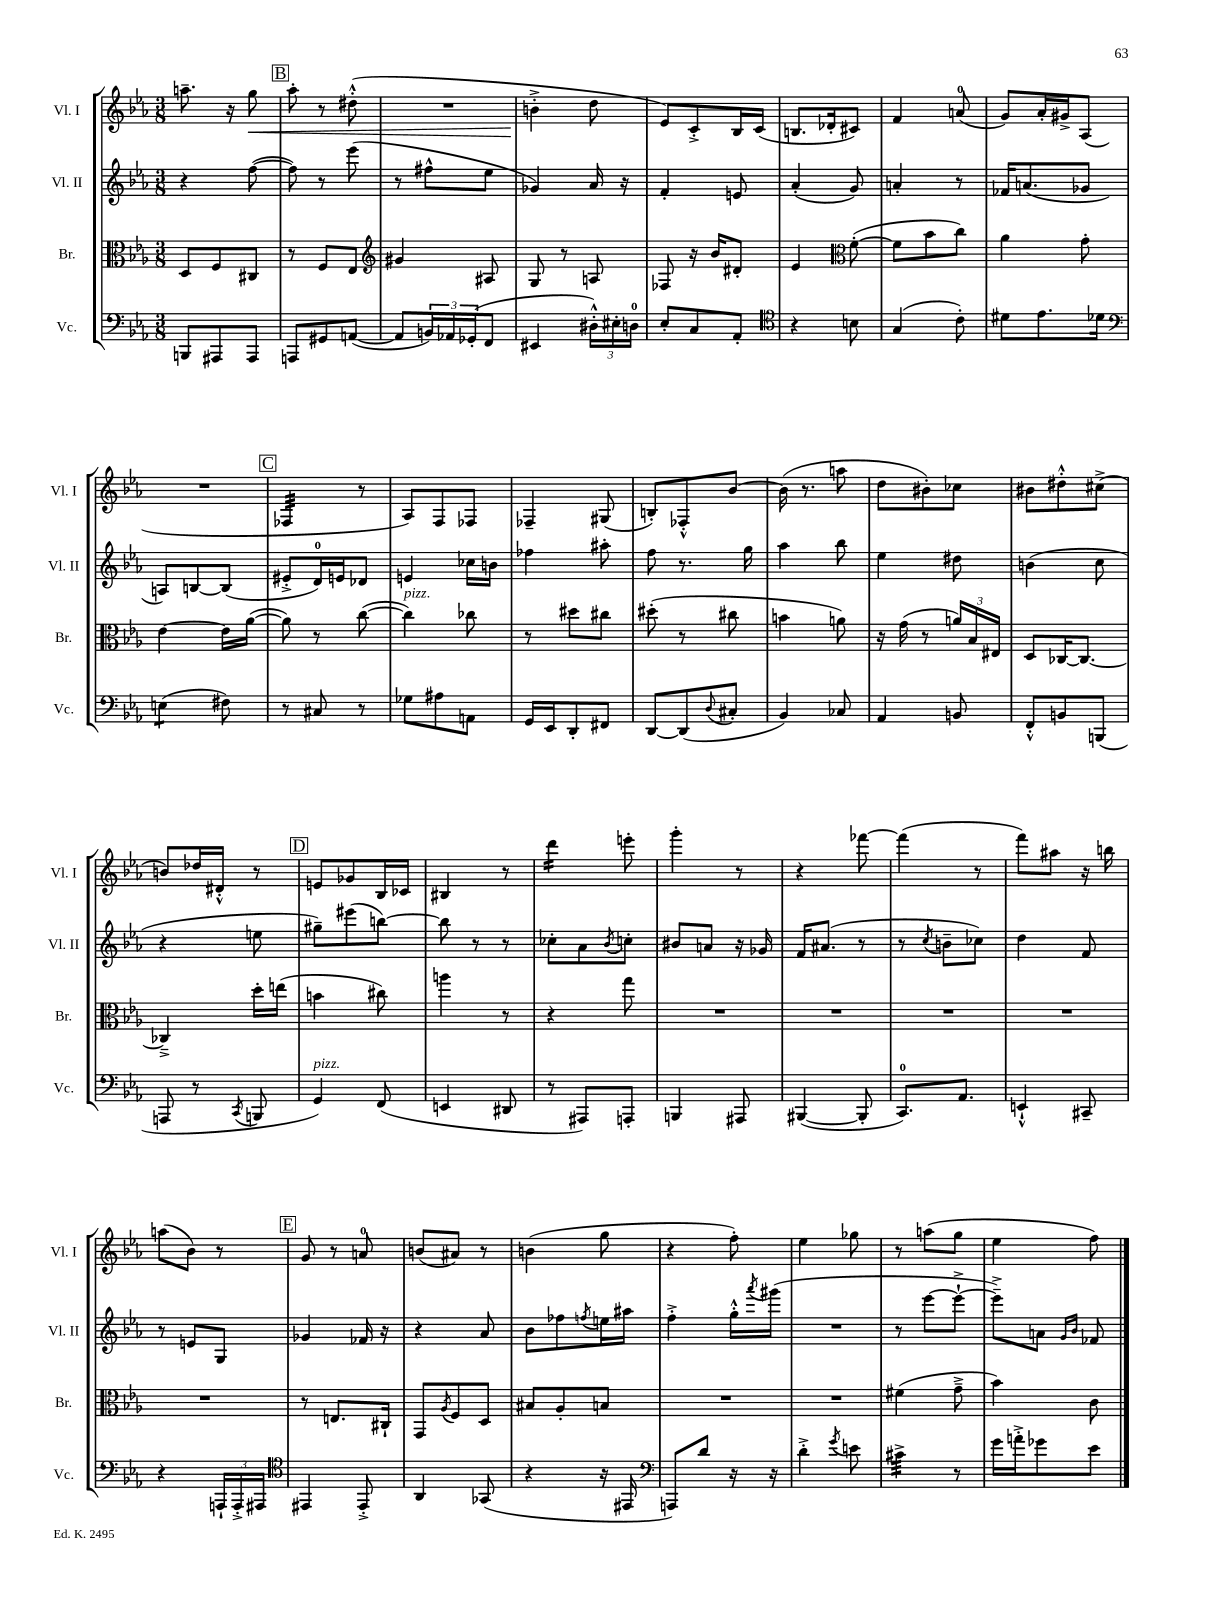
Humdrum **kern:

**kern	**kern	**kern	**kern
*staff4	*staff3	*staff2	*staff1
*clefF4	*clefC3	*clefG2	*clefG2
*k[b-e-a-]	*k[b-e-a-]	*k[b-e-a-]	*k[b-e-a-]
*M3/8	*M3/8	*M3/8	*M3/8
8BBB	8D	4r	8.aa~
8AAA#	8F	.	.
.	.	.	16r
8AAA#	8C#	([8ff	8gg
=	=	=	=
8AAA	8r	8ff])	8aa-'
8GG#	8F	8r	8r
([8AA	8E-	(8eee-	(8dd#'^^
=	=	=	=
*	*clefG2	*	*
8AA]	4g#	8r	4.r
24BB)	.	8ff#^^	.
24AA-	.	.	.
(24GG-'	.	.	.
8FF	8A#	8ee-	.
=	=	=	=
4EE#	8G	4g-)	4b'^
.	8r	.	.
24D#'^^)	8A	16a-	8dd
24E#'	.	.	.
.	.	16r	.
24D	.	.	.
=	=	=	=
8E-'	8F-	4f'	8e-)
8C	16r	.	8c'^
.	16b-	.	.
8AA-'	8d#'	8e	16B-
.	.	.	(16c
=	=	=	=
*clefC4	*	*	*
4r	4e-	(4a-'	8.B
.	.	.	16d-'
*	*clefC3	*	*
8B	([8f'	8g)	8c#)
=	=	=	=
(4G	8f]	4a'	4f
.	8b-	.	.
8c')	8cc)	8r	(8a
=	=	=	=
8d#	4a-	16f-	8g)
.	.	(8.a	.
8.e-	.	.	16a-'
.	.	.	16g#^
.	8g'	8g-	(8A-
16d-	.	.	.
=	=	=	=
*clefF4	*	*	*
(4E	[4e-	8A)	4.r
.	.	[8B	.
8F#)	16e-]	(8B]	.
.	([16a-	.	.
=	=	=	=
8r	8a-])	8e#'^	4F-
8C#	8r	16d)	.
.	.	16e	.
8r	([8cc	8d-	8r
=	=	=	=
8G-	4cc])	4e	8A-)
8A#	.	.	8F
8AA	8cc-	16cc-	8F-
.	.	16b	.
=	=	=	=
16GG	8r	4ff-	4F-~
16EE-	.	.	.
8DD'	8dd#	.	.
8FF#	8cc#	8aa#'	(8G#
=	=	=	=
[8DD	(8dd#'	8ff	8B')
(8DD]	8r	8.r	8F-'^^
8qqD	.	.	.
8C#'	8cc#	.	[8b-
.	.	16gg	.
=	=	=	=
4BB-)	4b	4aa-	(16b-]
.	.	.	8.r
8C-	8a)	8bb-	8aa
=	=	=	=
4AA-	16r	4ee-	8dd
.	(16g	.	.
.	8r	.	8b#')
8BB	24a)	8dd#	8cc-
.	24B-	.	.
.	24E#	.	.
=	=	=	=
8FF'^^	8D	(4b	8b#
8BB	[16C-	.	8dd#'^^
.	8.C-_	.	.
(8BBB	.	8cc	(8cc#^
=	=	=	=
8AAA	4C-~^]	4r	8b)
8r	.	.	16dd-
.	.	.	16d#'^^
8qCC	.	.	.
8BBB	16dd'	8ee	8r
.	(16ee	.	.
=	=	=	=
4GG)	4b	8gg#~)	8e
.	.	(8eee#	8g-
(8FF	8cc#)	[8bb)	16B-
.	.	.	16c-
=	=	=	=
4EE	4aa	8bb]	4B#
.	.	8r	.
8DD#	8r	8r	8r
=	=	=	=
8r	4r	8cc-'	4ddd
8AAA#)	.	8a-	.
.	.	8qb-	.
8AAA'	8gg	8cc'	8eee'
=	=	=	=
4BBB	4.r	8b#	4ggg'
.	.	8a	.
8AAA#	.	16r	8r
.	.	16g-	.
=	=	=	=
([4BBB#	4.r	16f	4r
.	.	(8.a#	.
8BBB#']	.	8r	[8fff-
=	=	=	=
8.CC)	4.r	8r	(4fff-]
.	.	8qcc	.
.	.	8b~	.
8.AA-	.	.	.
.	.	8cc-)	8r
=	=	=	=
4EE`^^	4.r	4dd	8fff)
.	.	.	8aa#
8CC#~	.	8f	16r
.	.	.	16bb
=	=	=	=
4r	4.r	8r	(8aa
.	.	8e	8b-)
24AAA`	.	8G	8r
24AAA'^	.	.	.
24AAA#	.	.	.
=	=	=	=
*clefC4	*	*	*
4EE#	8r	4g-	8g
.	8.E	.	8r
8EE#'^	.	16f-	8a
.	16C#`	16r	.
=	=	=	=
4AA-	8GG	4r	(8b
.	8qA-	.	.
.	8F	.	8a#)
(8GG-	8D	8a-	8r
=	=	=	=
4r	8B#	8b-	(4b
.	8A-'	8ff-	.
.	.	8qff	.
16r	8B	16ee	8gg
16EE#	.	16aa#	.
=	=	=	=
*clefF4	*	*	*
8AAA)	4.r	4ff'^	4r
8d	.	.	.
16r	.	16gg'^^	8ff')
.	.	8qaaa-	.
16r	.	(16ggg#	.
=	=	=	=
4d'^	4.r	4.r	4ee-
8qg	.	.	.
8e	.	.	8gg-
=	=	=	=
4c#^	(4f#	8r	8r
.	.	[8eee-	(8aa
8r	8g~^	8eee-`^_	8gg
=	=	=	=
16g	4b-)	8eee-~^])	4ee-
16a'^	.	.	.
8g-	.	8a	.
.	.	16qqg	.
.	.	16qqb-	.
8e-	8c	8f-	8ff)
==	==	==	==
*-	*-	*-	*-
